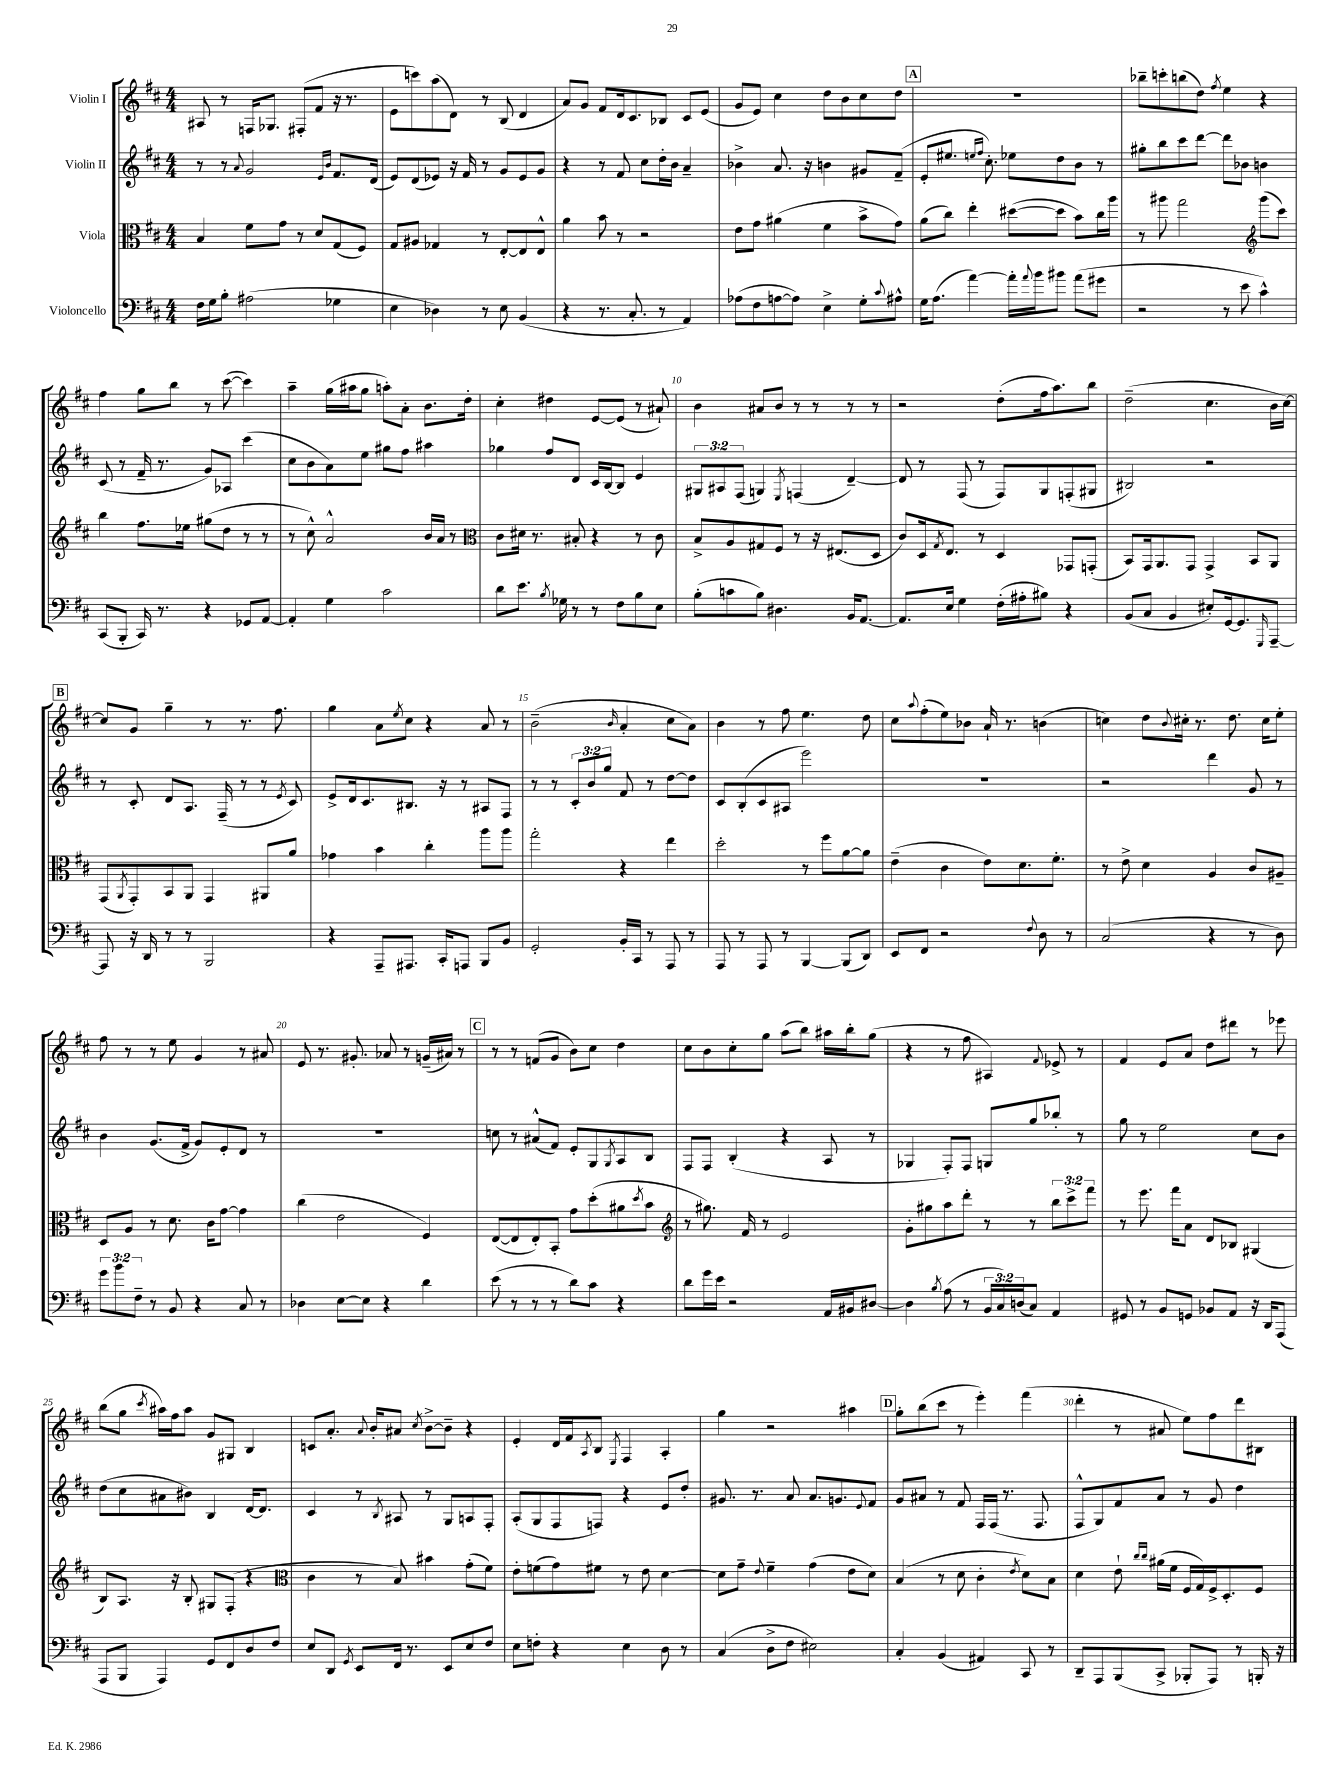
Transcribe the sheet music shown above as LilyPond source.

<<
\new StaffGroup <<
\new Staff = "s0" \with { instrumentName = "Violin I" } {
    \clef treble \key d \major \numericTimeSignature \time 4/4
    ais8 r8 f16 ges8. fis8-.( fis'8 r16 r8. |
    e'8 c'''8) a''8( d'8) r8 b8( d'4 |
    a'8) g'8 fis'8 d'16 cis'8. bes8 cis'8 e'8( |
    g'8 e'8) cis''4 d''8 b'8 cis''8 d''8 |
    \mark \markup { \box "A" } R1 |
    bes''8-- c'''8-. b''8( d''8) \acciaccatura { fis''8 } e''4 r4 |
    fis''4 g''8 b''8 r8 cis'''8~( cis'''4) |
    a''4-- g''16( ais''16 g''8 a''8-.) a'8-. b'8. d''16-. |
    cis''4-. dis''4 e'8~ e'8( r8 ais'8-!) |
    b'4 ais'8 b'8 r8 r8 r8 r8 |
    r2 d''8-.( fis''16 a''8.) b''8 |
    d''2--( cis''4. b'16 cis''16~) |
    \mark \markup { \box "B" } cis''8 g'8 g''4-- r8 r8. fis''8. |
    g''4 a'8 \acciaccatura { e''8 } cis''8 r4 a'8 r8 |
    b'2--( \grace { b'16 } a'4-. cis''8 a'8) |
    b'4 r8 fis''8 e''4. d''8 |
    cis''8 \appoggiatura { a''8 } fis''8-.( e''8) bes'8 a'16-! r8. b'4( |
    c''4) d''8 \appoggiatura { b'8 } cis''16-. r8. d''8. cis''16 e''8-. |
    fis''8 r8 r8 e''8 g'4 r8 ais'8 |
    e'8 r8. gis'8.-. aes'8 r8 g'16--( ais'16) r8 |
    \mark \markup { \box "C" } r8 r8 f'8( g'8 b'8) cis''8 d''4 |
    cis''8 b'8 cis''8-. g''8 a''8( b''8) ais''16 b''16-. g''8( |
    r4 r8 fis''8 ais4) \appoggiatura { fis'8 } ees'8-> r8 |
    fis'4 e'8 a'8 d''8 dis'''8 r8 ees'''8 |
    b''8( g''8 \acciaccatura { cis'''8 } ais''16) fis''16 ais''8 g'8 gis8 b4 |
    c'8 a'8.-. \appoggiatura { a'8 } b'16-. ais'8 \acciaccatura { cis''8 } b'8~-> b'8-- r4 |
    e'4-. d'16 fis'16 \acciaccatura { a8 } b8 \acciaccatura { e8 } fis4 a4-. |
    g''4 r2 ais''4 |
    \mark \markup { \box "D" } g''8-. b''8( cis'''8 r8 e'''4-.) fis'''4( |
    d'''4-. r8 ais'8 e''8) fis''8 d'''8 bis8 \bar "|." |
}
\new Staff = "s1" \with { instrumentName = "Violin II" } {
    \clef treble \key d \major \numericTimeSignature \time 4/4 \override Staff.TupletNumber.text = #tuplet-number::calc-fraction-text
    r8 r8 \appoggiatura { a'8 } g'2 \grace { e'16 b'16 } fis'8. d'16( |
    e'8) d'8( ees'8) r16 fis'16 r8 g'8 ees'8 g'8 |
    r4 r8 fis'8 cis''8 d''16-. b'16 a'4-- |
    bes'4-> a'8. r16 b'4 gis'8 fis'8--( |
    \mark \markup { \box "A" } e'8-. eis''8. \grace { e''16 fis''16 } cis''8.-.) ees''8 d''8 b'8 r8 |
    gis''8-. b''8 cis'''8 d'''8~ d'''8 bes'8 b'4 |
    cis'8( r8 fis'16-- r8. g'8) aes8 cis'''4( |
    cis''8 b'8 a'8) e''8 gis''8 fis''8 ais''4 |
    ges''4 fis''8 d'8 cis'16 b16~ b8 e'4 |
    \tuplet 3/2 { gis8 ais8 fis8( } g4) \acciaccatura { e8 } f4( d'4~--) |
    d'8 r8 fis8( r8 fis8) g8 f8-.( gis8 |
    bis2) r2 |
    \mark \markup { \box "B" } r8 cis'8-. d'8 a8. fis16--( r8 r8 \acciaccatura { e'8 } cis'8) |
    e'8-> d'16 cis'8. bis8. r16 r8 ais8 fis8 |
    r8 r8 \tuplet 3/2 { cis'8-. b'8 g''8 } fis'8 r8 d''8~ d''8 |
    cis'8 b8-.( cis'8 ais8 e'''2) |
    R1 |
    r2 d'''4 g'8 r8 |
    b'4 g'8.( fis'16-> g'8) e'8-. d'8 r8 |
    R1 |
    \mark \markup { \box "C" } c''8 r8 ais'8-^( fis'8) e'8-. g8 \acciaccatura { g8 } a8 b8 |
    fis8 fis8 b4-.( r4 a8 r8 |
    ges4 fis8-.) fis8 g8 g''8 bes''8-. r8 |
    g''8 r8 e''2 cis''8 b'8 |
    d''8( cis''8 ais'8 bis'8) b4 d'16~ d'8. |
    cis'4 r8 \acciaccatura { b8 } ais8 r8 g8 a8 fis8-. |
    a8-.( g8 fis8 f8) r4 e'8 d''8-. |
    gis'8. r8. a'8 a'8. g'8. \appoggiatura { e'8 } fis'8 |
    \mark \markup { \box "D" } g'8 ais'8 r8 fis'8 fis16 fis16( r8. fis8. |
    fis8-^ g8) fis'8 a'8 r8 g'8 d''4 \bar "|." |
}
\new Staff = "s2" \with { instrumentName = "Viola" } {
    \clef alto \key d \major \numericTimeSignature \time 4/4 \override Staff.TupletNumber.text = #tuplet-number::calc-fraction-text
    b4 fis'8 g'8 r8 d'8 g8( fis8) |
    g8 ais8 ges4 r8 e8~-. e8 e8-^ |
    a'4 b'8 r8 r2 |
    e'8 g'8 ais'4( fis'4 b'8-> g'8) |
    \mark \markup { \box "A" } a'8( cis''8) e''4-. dis''8~( dis''8 b'8) cis''16 a''16 |
    r8 ais''8 g''2 \clef treble g'''8( cis'''8) |
    b''4 fis''8. ees''16 gis''8( d''8 r8 r8 |
    r8 cis''8-^) a'2-^ b'16 a'16 r8 |
    \clef alto cis'8 dis'16 r8. bis8-. r4 r8 cis'8 |
    b8-> a8 gis8 fis8 r8 r16 eis8.( d8 |
    cis'8) d16 \acciaccatura { g8 } e8. r8 d4 ges,8 g,8-.( |
    b,8) g,16 a,8. g,8 g,4-> b,8 a,8 |
    \mark \markup { \box "B" } g,8( \acciaccatura { a,8 } g,8-.) b,8 a,8 g,4 ais,8 a'8 |
    ges'4 b'4 cis''4-. a''8 a''8 |
    g''2-. r4 e''4 |
    d''2-. r8 fis''8 a'8~ a'8 |
    e'4--( cis'4 e'8) d'8. fis'8.-. |
    r8 e'8-> d'4 a4 cis'8 ais8-- |
    d8 a8 r8 d'8. cis'16 g'8~ g'4 |
    cis''4( e'2 fis4) |
    \mark \markup { \box "C" } e8~( e8 e8-.) b,8-. g'8 d''8-.( ais'8 \acciaccatura { d''8 } b'8 |
    \clef treble r8 gis''8.) fis'16 r8 e'2 |
    g'8-. gis''8 a''8 d'''8-. r8 r8 \tuplet 3/2 { b''8 cis'''8-> fis'''8 } |
    r8 e'''8. fis'''16 a'8 d'8 bes8 gis4( |
    b8) a8. r16 b8-. gis8 fis8-.( r4 |
    \clef alto cis'4 r8 b8) bis'4 g'8-.( fis'8) |
    e'8-. f'8( g'8) fis'8 r8 e'8 d'4~ |
    d'8 g'8-- \appoggiatura { e'8 } fis'4-- g'4( e'8 d'8) |
    \mark \markup { \box "D" } b4( r8 d'8 cis'4-. \acciaccatura { e'8 } d'8) b8 |
    d'4 e'8-! \grace { cis''16 cis''16 } ais'16( fis'16 fis16 g16) fis16-> d8.-. fis8 \bar "|." |
}
\new Staff = "s3" \with { instrumentName = "Violoncello" } {
    \clef bass \key d \major \numericTimeSignature \time 4/4 \override Staff.TupletNumber.text = #tuplet-number::calc-fraction-text
    fis16 g16 b8-. ais2( ges4 |
    e4 des4) r8 e8 b,4( |
    r4 r8. cis8.-. r8 a,4) |
    aes8( fis8 a8~ a8) e4-> g8-. \appoggiatura { cis'8 } ais8-^ |
    \mark \markup { \box "A" } g16 a8.( a'4~) a'16-. \appoggiatura { a'8 } b'16 bis'8 a'8( gis'8 |
    r2 r8 e'8 cis'4-^) |
    cis,8( b,,8-. cis,16) r8. r4 ges,8 a,8~ |
    a,4-. g4 cis'2 |
    d'8 e'8. \acciaccatura { b8 } ges16 r8 r8 fis8 b8 e8 |
    b8-.( c'8 b8) dis4. b,16 a,8.~ |
    a,8. e16 g4 fis16-.( ais16-. bis8) r4 |
    b,8( cis8 b,4 eis8-.) g,16~ g,8. \grace { g,,16 } a,,8~-- |
    \mark \markup { \box "B" } a,,8 r16 d,16 r8 r8 b,,2 |
    r4 a,,8-- ais,,8. cis,16-. a,,8 b,,8 b,8 |
    g,2-. b,16-. cis,16 r8 a,,8 r8 |
    a,,8 r8 a,,8 r8 b,,4~ b,,8( d,8) |
    e,8 fis,8 r2 \appoggiatura { fis8 } d8 r8 |
    cis2( r4 r8 d8) |
    \tuplet 3/2 { g'8 b'8 fis8-- } r8 b,8 r4 cis8 r8 |
    des4 e8~ e8 r4 d'4 |
    \mark \markup { \box "C" } e'8( r8 r8 r8 d'8) cis'8 r4 |
    d'8 g'16 e'16 r2 a,16 bis,16 dis8~ |
    dis4 \acciaccatura { b8 } a8( r8 \tuplet 3/2 { b,16 cis16) d16( } cis8) a,4 |
    gis,8 r8 b,8 g,8 bes,8 a,8 r16 d,16 a,,8( |
    a,,8 b,,8 a,,4) g,8 fis,8 d8 fis8 |
    e8 d,8 \acciaccatura { g,8 } e,8 fis,16 r8. e,8 e8 fis8 |
    e8 f8-. r4 e4 d8 r8 |
    cis4( d8-> fis8 eis2) |
    \mark \markup { \box "D" } cis4-. b,4( ais,4) cis,8 r8 |
    d,8-- a,,8 b,,8( cis,8-> bes,,8-. a,,8) r8 b,,16-. r16 \bar "|." |
}
>>
>>
\layout { \context { \Score \override BarNumber.break-visibility = ##(#f #t #t) barNumberVisibility = #(every-nth-bar-number-visible 5) } }
